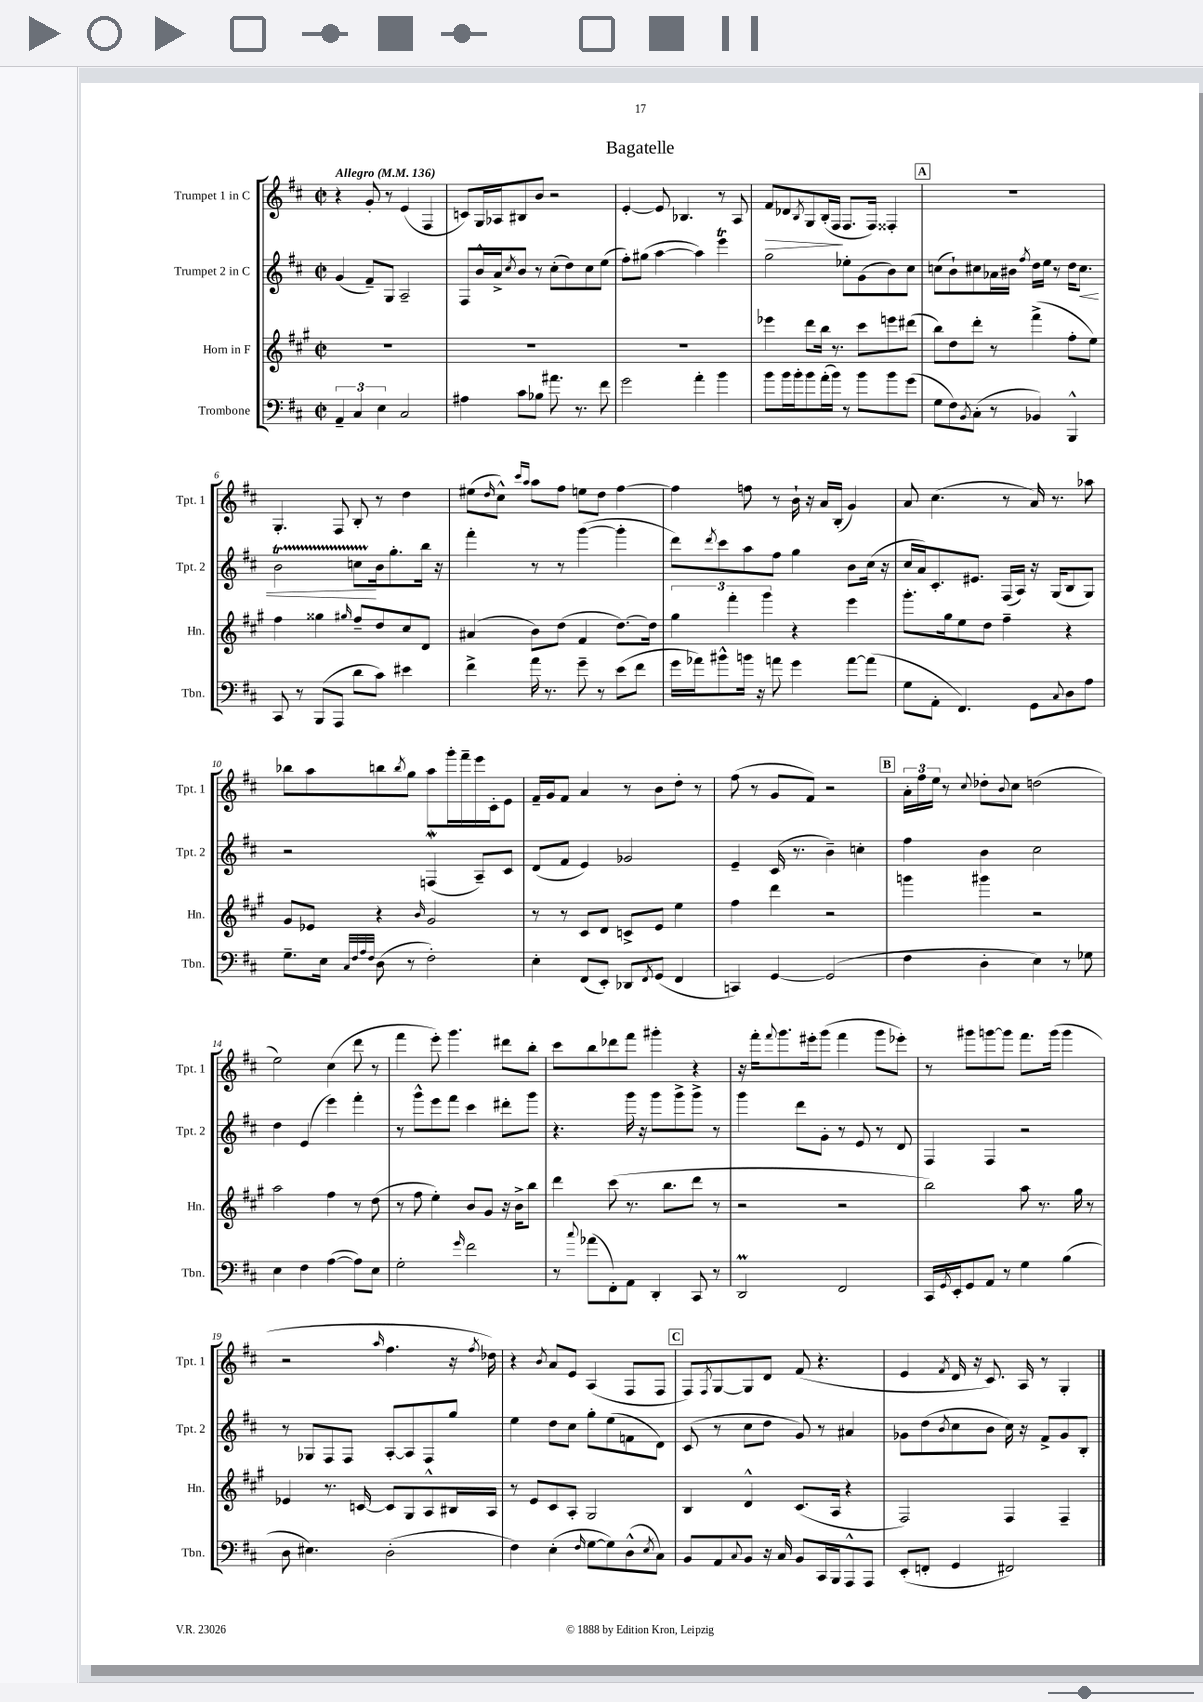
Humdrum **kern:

**kern	**kern	**kern	**kern
*staff4	*staff3	*staff2	*staff1
*clefF4	*clefG2	*clefG2	*clefG2
*k[f#c#]	*k[f#c#g#]	*k[f#c#]	*k[f#c#]
*M2/2	*M2/2	*M2/2	*M2/2
*met(c|)	*met(c|)	*met(c|)	*met(c|)
*MM136	*MM136	*MM136	*MM136
6AA~/	1r	(4g/	4r
6C#/	.	.	.
.	.	8f#~/L)	8g'/
6E\	.	.	.
.	.	8G/J	8r
2C#/	.	2A~/	(4e/
.	.	.	4F#/
=	=	=	=
4A#\	1r	8F#/L	8c/L)
.	.	16b^^/L	16G/L
.	.	16a^/J	16A-/J
.	.	8qcc#/	.
8c#\L	.	8b/J	8B#/
8B-\J	.	8r	8b/J
8.a#\	.	(8cc#'\L	2r
.	.	8dd\)	.
8.r	.	.	.
.	.	8cc#\	.
8f#\	.	(8ee\J	.
=	=	=	=
2g\	1r	8ff#'\L)	[4e'/
.	.	(8gg#\J	.
.	.	[4aa\	8e/]
.	.	.	4.B-/
4a'\	.	4aa\])	.
4b\	.	4eee\	8r
.	.	.	8A/
=	=	=	=
8b\L	4eee-\	2gg\	8f#/L
16b\L	.	.	8d-/
16b'\J	.	.	.
.	.	.	8qB/
8b\	8ddd\L	.	8G/
(16a'\L	16bb\Jk	.	(16B'/L
16b\JJ)	8.r	.	16F#/JJ
8r	.	8ee-'\L	8.F#/L
8b\L	8ccc#\L	(8g\	.
.	.	.	16F#/Jk)
8b\	8eee\	8b\)	4F##'/
(8g\J	(8ddd#\J	8cc#\J	.
=	=	=	=
8G\L	8bb\L)	(8cc\L	1r
8F#\)	8dd\	8b`\)	.
8qBB/	.	.	.
(8C#'\J	8ddd'\J	8cc#\	.
8r	8r	16a-\L	.
.	.	16b#\JJ	.
.	.	8qff#/	.
4BB-/)	(4fff#^\	16dd\LL	.
.	.	16ee\JJ	.
.	.	8r	.
4BBB^^/	8ff#'\L	16dd\LK	.
.	.	8.cc#\J	.
.	8ee\J)	.	.
=	=	=	=
8CC#/	4ff#\	2b\	4.G'/
8r	.	.	.
(8BBB/L	4gg##\	.	.
8AAA/J	.	.	8F#/
.	16qqgg#/	.	.
8d\L	8ff#~/L	8cc\L	8B'/
8c#\J)	8dd/	16b\k	8r
.	.	8.gg'\	.
4e#\	8cc#/	.	4dd\
.	8d/J	16bb\Jk	.
.	.	16r	.
=	=	=	=
4f#^\	(4a#/	4fff#'\	(8ee#\L
.	.	.	16qqdd/
.	.	.	8cc#^^\J)
.	.	.	16qqccc#/LL
.	.	.	16qqaa/JJ
16a\	8b\L)	8r	8aa\L
8.r	.	.	.
.	(8dd\J	8r	8ff#\J
8g~\	4f#/	([4ggg\	8ee\L
8r	.	.	8dd\J
(8e\L	[8.dd\L)	4ggg'\]	[4ff#\
8f#\J	.	.	.
.	16dd\]Jk	.	.
=	=	=	=
16g\LL	6gg#\	8ddd\L)	4ff#\]
16a-\J)	.	.	.
.	.	8qddd/	.
8b#^^\	.	8ccc#\	.
.	6fff#'\	.	.
16b\Jk	.	8aa\	8ff\
16r	.	.	.
.	6ggg#\	.	.
8a\	.	8ff#\J	8r
4g\	4r	4gg\	16b`\
.	.	.	16r
.	.	.	16a/LL
.	.	.	(16B'/JJ
[8a\L	4eee\	8b\L	4g/)
(8a\]J	.	(16cc#\Jk	.
.	.	16r	.
=	=	=	=
8G\L	8.ggg#'\L	16cc#/LL	8a/
.	.	16a/J)	.
8AA'\J	.	8.c#'/	(4.cc#\
.	16gg#\k	.	.
4.FF#/)	8ee\	.	.
.	.	8.e#/J	.
.	8dd\J	.	.
.	4ff#~\	(16F#/LL	8r
.	.	16A/JJ)	.
8GG\L	.	16r	16a/)
.	.	(16G/LK	8.r
8qqC#/	.	.	.
8D\	4r	8B/	.
8A\J	.	8G/J)	8aa-\
=	=	=	=
8.G~\L	8g#/L	2r	8bb-\L
.	8e-/J	.	8aa\
16E\Jk	.	.	.
32qqC#/LLL	.	.	.
32qqF#/	.	.	.
32qqA/	.	.	.
32qqF#/JJJ	.	.	.
(8D\	4r	.	8bb\
.	.	.	8qbb/
8r	.	.	8gg\J
.	16qqb/	.	.
2F#'\)	2g#/	(4F/	8aa\L
.	.	.	16ggg'\L
.	.	.	16fff#~\
.	.	8A~/L)	16eee\
.	.	.	16c#'\J
.	.	8c#/J	8e\J
=	=	=	=
4E'\	8r	(8d/L	16f#~/LL
.	.	.	16g/J
.	8r	8f#/J	8f#/J
(8FF#/L	8c#/L	4e/)	4a/
8EE'/J)	8d/J	.	.
8DD-/L	8c^/L	2g-/	8r
8qFF#/	.	.	.
(8GG/J	8e/J	.	8b\L
4FF#/	4ee\	.	8dd'\J
.	.	.	8r
=	=	=	=
4CC/)	4ff#\	4e~/	(8ff#\
.	.	.	8r
[4GG/	4ddd\	(16c#/	8g/L
.	.	8.r	.
.	.	.	8f#/J)
(2GG/]	2r	4b~\)	2r
.	.	4cc'\	.
=	=	=	=
4F#\	4ggg\	4ff#\	24a'\LL
.	.	.	24ff#\
.	.	.	24ee\JJ
.	.	.	8r
.	.	.	8qqcc#/
4D'\	4ggg#\	4b\	8dd-'\L
.	.	.	8qqb/
.	.	.	8cc#\J
4E\)	2r	2cc#\	(2dd\
8r	.	.	.
8G-\	.	.	.
=	=	=	=
4E\	2aa\	4dd\	2ee\)
4F#\	.	(4e/	.
([4A\	4ff#\	4eee\)	(4cc#\
8A\]L)	8r	4fff#'\	8ddd\
8E\J	(8dd\	.	8r
=	=	=	=
2G'\	8r	8r	4fff#\
.	8ff#\	8ggg^^\L	.
.	4ee'\)	8eee\	8eee'\)
.	.	8fff#\J	4.ggg\
16qqg/	.	.	.
2f#\	8b/L	4ccc#\	.
.	8g#/J	.	.
.	16r	8ddd#'\L	8ddd#\L
.	16b^\LK	.	.
.	8bb\J	8ggg\J	8bb'\J
=	=	=	=
8r	4ddd\	4.r	8ccc#\L
8qqcc#/	.	.	.
(8a-\L	.	.	8bb\
8FF#'\)	(8ccc#\	.	8ddd-\
8AA\J	8.r	16ggg\	8fff#\J
.	.	16r	.
4DD'/	.	8ggg\L	4ggg#'\
.	8.bb\L	.	.
.	.	8ggg^\	.
8CC#/	8ddd\J	8ggg^\J	4r
8r	8r	8r	.
=	=	=	=
2DD/	2r	4ggg\	16r
.	.	.	16fff#'\LK
.	.	.	8qqfff#/
.	.	.	8.ggg\
.	.	8ddd\L	.
.	.	.	16eee#'\k
.	.	8g'\J	(8ggg\J
2FF#/	2r	8r	4fff#\
.	.	8e/	.
.	.	8r	8ggg\L
.	.	8d/	8eee-'\J)
=	=	=	=
16CC#/LL	2bb\)	4F#/	8r
8qGG/	.	.	.
16EE'/J	.	.	.
8GG/	.	.	8ggg#\L
8AA/J	.	4F#/	[8ggg\
8r	.	.	8ggg\]J
4G\	8aa\	2r	8.fff#\L
.	8.r	.	.
.	.	.	(16ggg\Jk
(4B\	.	.	4ggg\
.	16gg#\	.	.
.	8r	.	.
=	=	=	=
8D\	4e-/	8r	2r
4.E#\)	.	8G-/L	.
.	8.r	8F#/	.
.	.	8F#/J	.
.	[16c/	.	.
.	.	.	16qqaa/
(2D'\	8c/]L	[8A'/L	4.ff#\
.	8G#/	8A/]	.
.	8A^^/	8F#/	.
.	16B#/L	8gg/J	16r
.	.	.	8qff#/
.	16A/JJ	.	16dd-\)
=	=	=	=
4F#\)	8r	4ee\	4r
.	8e/L	.	.
.	.	.	8qb/
(4E'\	8c#/	8dd\L	8a/L
.	8A'/J	8cc#\J	8e/J
16qqF#/	.	.	.
[8G\L	2G#/	8gg'\L	(4A/
8G\])	.	(8ee\	.
(8D^^\	.	8f\	8F#/L
8qE/	.	.	.
8C#\J)	.	8d\J)	8F#/J
=	=	=	=
8BB/L	4B/	(8c#/	8F#/L)
.	.	.	8qF#/
8AA/	.	8r	[8G/
8qqC#/	.	.	.
8BB/J	4d^^/	8cc#\L	8G/]
16r	.	8dd\J	8d/J
16C#/	.	.	.
8BB/L	(8.c#/L	8g/)	(8f#/
16CC#/L	.	8r	4.r
16BBB/J	16A/Jk	.	.
8AAA^^/	4r	4a#/	.
8AAA/J	.	.	.
=	=	=	=
(8EE'/L	2F#/)	8g-\L	4e/
8FF'/J	.	(8dd\	.
.	.	8qb/	8qf#/
4GG/	.	8cc#\	16d/
.	.	.	16r
.	.	8b\J	8.c#/)
2FF#/)	4F#/	16cc#\)	.
.	.	16r	16A/
.	.	8f#^/L	8r
.	4F#~/	8g-/	4G'/
.	.	8B'/J	.
==	==	==	==
*-	*-	*-	*-
